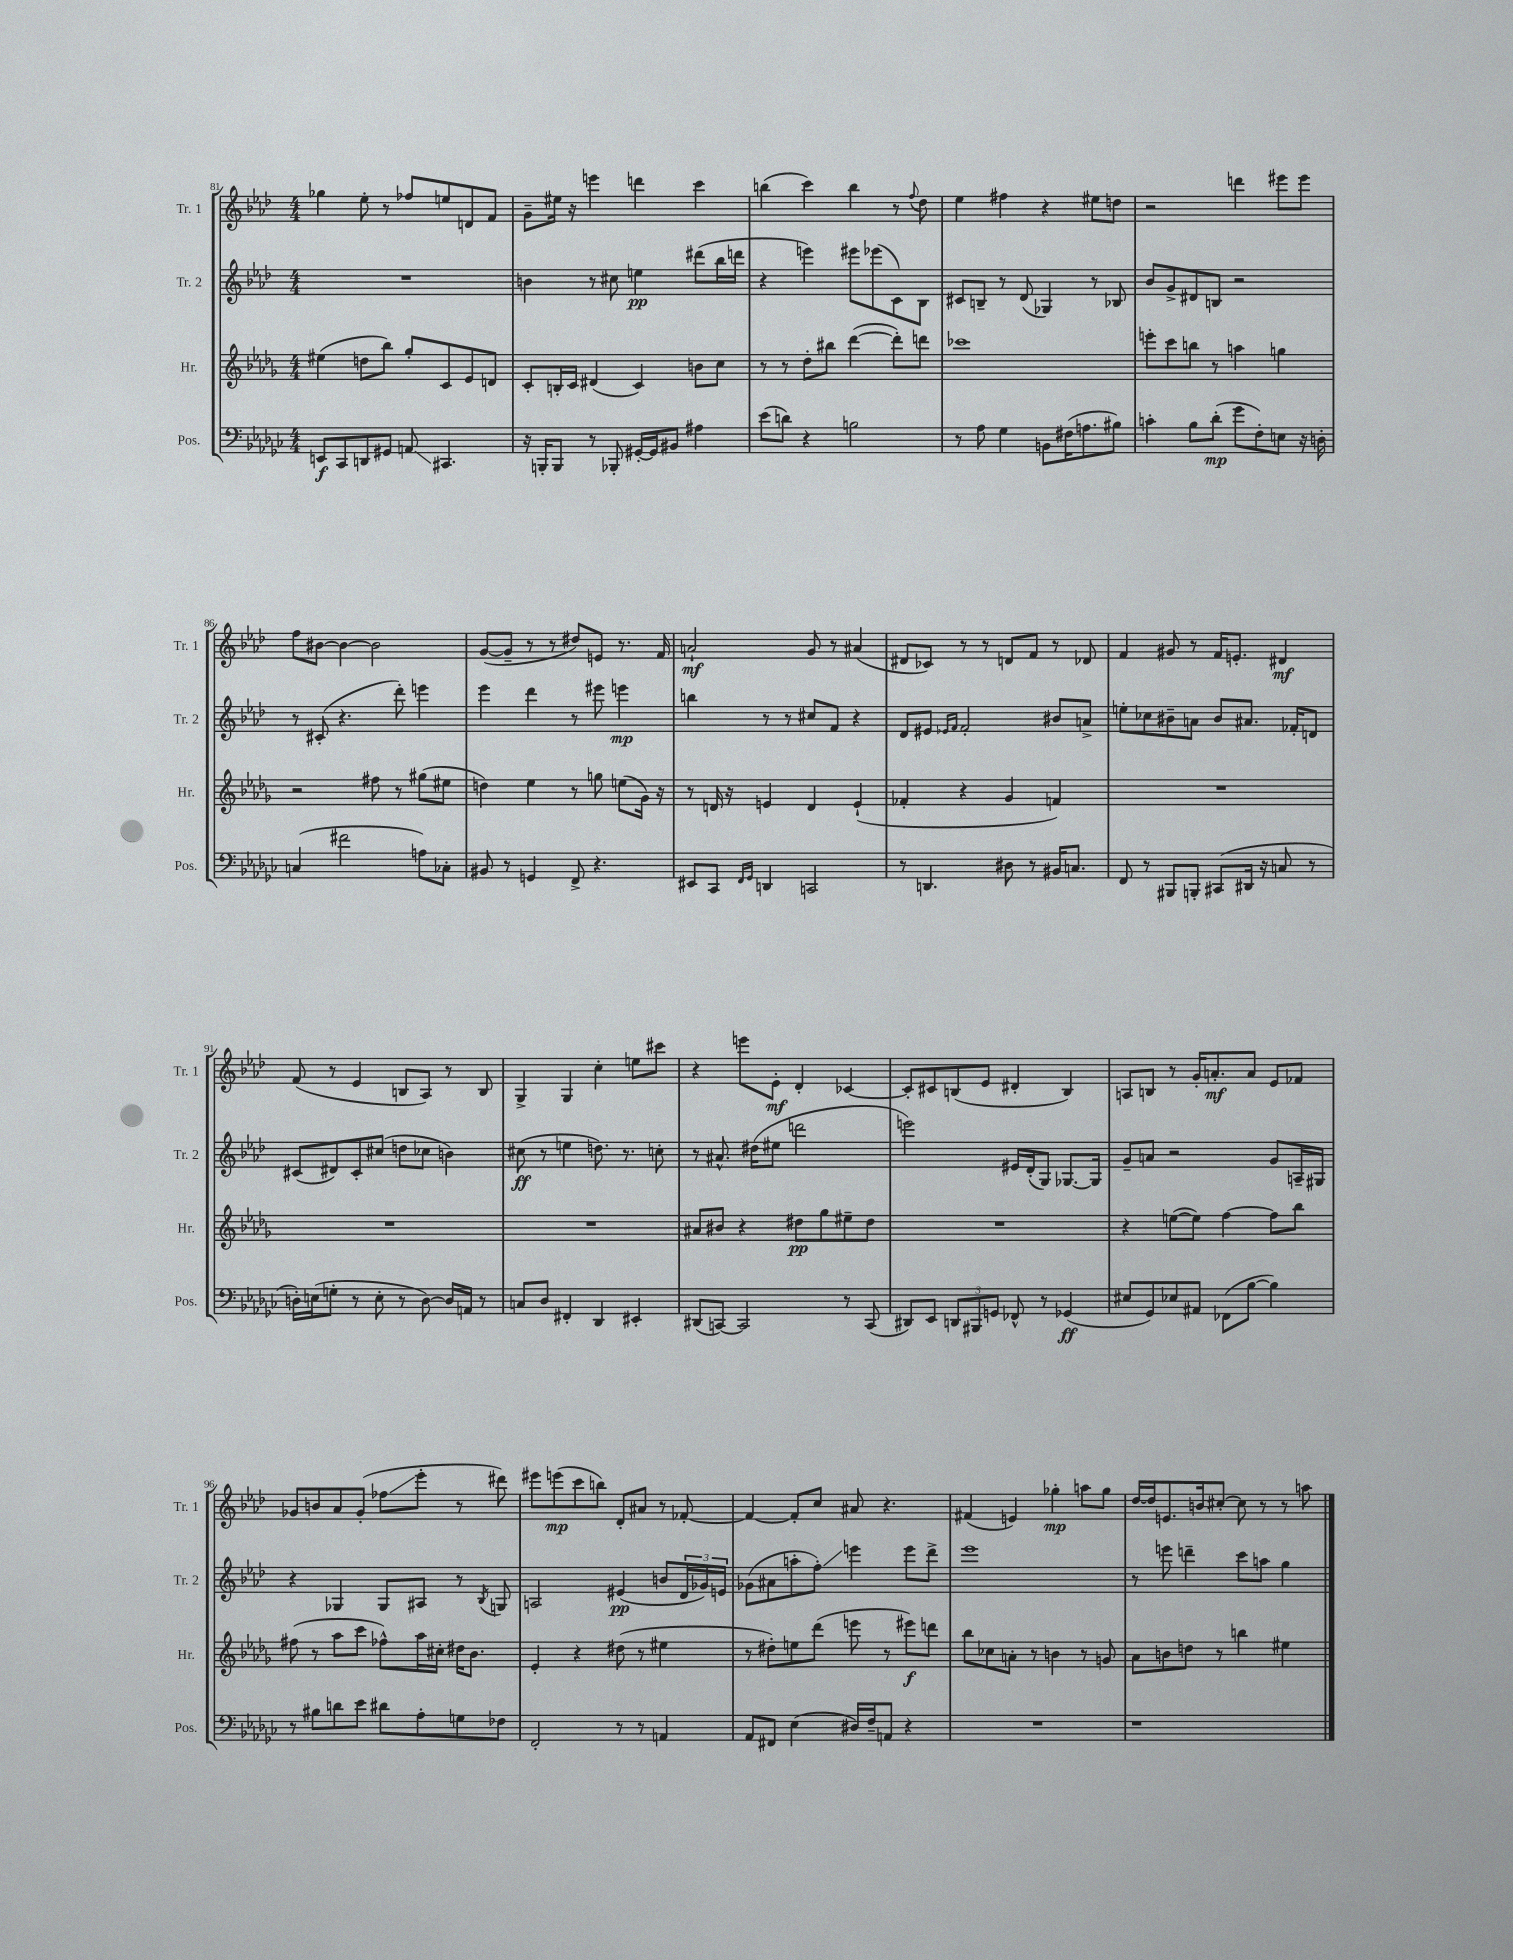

**kern	**kern	**kern	**kern
*staff4	*staff3	*staff2	*staff1
*clefF4	*clefG2	*clefG2	*clefG2
*k[b-e-a-d-g-c-]	*k[b-e-a-d-g-]	*k[b-e-a-d-]	*k[b-e-a-d-]
*M4/4	*M4/4	*M4/4	*M4/4
8EE/L	(4ee#\	1r	4gg-\
8CC-/	.	.	.
8DD/	8dd\L	.	8ee-'\
8GG#/J	8bb-\J)	.	8r
8AA/	8gg-'/L	.	8ff-/L
4.CC#/	8c/	.	8ee/
.	8e-/	.	8d/
.	8d/J	.	8f/J
=	=	=	=
16r	8c'/L	4b\	8g~\L
16BBB'/LK	.	.	.
8BBB/J	16B'/L	.	16ee#\Jk
.	16c/JJ	.	16r
8r	(4d#/	8r	4eee\
8BBB-'/	.	8cc#\	.
[16GG#'/LL	4c/)	4ee\	4ddd\
16GG#/]J	.	.	.
8BB#/J	.	.	.
4A#\	8b\L	(8ddd#\L	4ccc\
.	8cc\J	16bb-\L	.
.	.	16ddd\JJ	.
=	=	=	=
(8e-\L	8r	4r	(4bb\
8d\J)	8r	.	.
4r	8dd-'\L	4eee\)	4ccc\)
.	8bb#\J	.	.
2B\	([4ddd-\	8eee#\L	4bb\
.	.	(8eee-\	.
.	8ddd-'\]L)	8c\)	8r
.	.	.	8qqff/
.	8ddd\J	8B-\J	8dd-\
=	=	=	=
8r	1ccc-	8c#/L	4ee-\
8A-\	.	8B~/J	.
4G-\	.	8r	4ff#\
.	.	(8d-/	.
8BB\L	.	4G-/)	4r
(16F#\K	.	.	.
8.A\	.	.	.
.	.	8r	8ee#\L
8B#\J)	.	8B-/	8dd\J
=	=	=	=
4c'\	8eee'\L	8b-/L	2r
.	8ccc\	8g^/	.
8B-\L	8bb\J	8d#/	.
(8d-'\J	8r	8B/J	.
8g-\L	4aa\	2r	4ddd\
8F'\)	.	.	.
8E\J	4gg\	.	8eee#\L
16r	.	.	8eee#\J
16D'\	.	.	.
=	=	=	=
(4C/	2r	8r	8ff\L
.	.	(8c#'/	[8b#\J
2f#\	.	4.r	4b#\_
.	8ff#\	.	2b#\]
.	8r	8ddd-'\)	.
8A\L)	(8gg#\L	4eee\	.
8C-'\J	8ee#\J	.	.
=	=	=	=
8BB#/	4dd\)	4eee-\	([8g/L
8r	.	.	8g~/]J
4GG/	4ee-\	4ddd-\	8r
.	.	.	8r
8FF^/	8r	8r	8dd#/L)
4.r	8gg\	8eee#\	8e/J
.	(8ee\L	4eee\	8.r
.	16g-\Jk)	.	.
.	16r	.	16f/
=	=	=	=
8EE#/L	8r	4bb\	2a`/
8CC-/J	16d/	.	.
.	16r	.	.
16qqFF/LL	.	.	.
16qqGG-/JJ	.	.	.
4DD/	4e/	8r	.
.	.	8r	.
2CC/	4d/	8cc#/L	8g/
.	.	8f/J	8r
.	(4e`/	4r	(4a#/
=	=	=	=
8r	4f-'/	8d-/L	8d#/L
4.DD/	.	8e#/J	8c-/J)
.	.	16qqe-/LL	.
.	.	16qqf/JJ	.
.	4r	2f'/	8r
.	.	.	8r
8D#\	4g-/	.	8d/L
8r	.	.	8f/J
16BB#/LK	4f/)	8b#/L	8r
8.C/J	.	.	.
.	.	8a^/J	8d-/
=	=	=	=
8FF/	1r	8ee'\L	4f/
8r	.	8cc-\	.
8BBB#/L	.	8b#~\	8g#/
8BBB'/J	.	8a\J	8r
(8CC#/L	.	8b#/L	16f/LK
.	.	.	8.e'/J
16DD#/Jk	.	8.a#/J	.
16r	.	.	.
8C/	.	.	4d#/
.	.	16f-'/LK	.
8r	.	8d/J	.
=	=	=	=
16D'\LL)	1r	(8c#/L	(8f/
(16E\J	.	.	.
8G'\J	.	8d#/)	8r
8r	.	8c#'/	4e-/
8E'\	.	(8cc#/J	.
8r	.	8dd\L	8B/L
[8D\)	.	8cc-\J	8A-/J)
16D/]LL	.	4b\)	8r
16AA/JJ	.	.	.
8r	.	.	8B/
=	=	=	=
8C/L	1r	(8cc#\	4G^/
8D-/J	.	8r	.
4FF#'/	.	4ee\	4G/
4DD-/	.	8.dd\)	4cc'\
.	.	8.r	.
4EE#'/	.	.	8ee\L
.	.	8cc'\	8ccc#\J
=	=	=	=
(8DD#/L	8a#/L	8r	4r
[8CC/J)	8b#/J	8.a#^^/	.
2CC/]	4r	.	8eee\L
.	.	(16dd#\LK	.
.	.	8ee#\J	8e-'\J
.	8dd#\L	2ddd\	4d-'/
.	8gg-\	.	.
8r	8ee#~\	.	[4c-/
(8CC/	8dd#\J	.	.
=	=	=	=
8DD#/L)	1r	2eee\)	8c-'/]L
8EE-/J	.	.	8c#/
12DD/L	.	.	(8B/
12BBB#/	.	.	.
.	.	.	8e-/J
12GG/J	.	.	.
8FF-^^/	.	16e#/LL	4d#'/
.	.	(16d-'/J	.
8r	.	8G/J)	.
(4GG-/	.	[8.G-/L	4B/)
.	.	16G-/]Jk	.
=	=	=	=
8E#/L	4r	8g~/L	8A/L
8GG-/)	.	8a/J	8B/J
8E-/	([8ee\L	2r	8r
8AA#/J	8ee\]J)	.	16g'/LK
.	.	.	8.a'/
(8FF-\L	[4ff\	.	.
[8B-\J	.	.	8a/J
4B-\])	8ff\]L	8g/L	8e-/L
.	8bb-\J	16A~/L	8f-/J
.	.	16G#/JJ	.
=	=	=	=
8r	(8ff#\	4r	8g-/L
8B#\L	8r	.	8b/
8d\	8aa-\L	4G-/	8a-/
8e-\J	8ccc\J	.	(8g-'/J
8d#\L	8ff-^^\L)	8G-/L	8ff-\L
8A-'\	16aa-\L	8A#/J	8eee-'\J
.	16cc#'\JJ	.	.
8G\	16dd#\LK	8r	8r
.	8.b-\J	.	.
.	.	8qB-/	.
8F-\J	.	8G/	8ddd#\)
=	=	=	=
2FF'/	4e-'/	2A/	8eee#\L
.	.	.	(8eee\
.	4r	.	8ccc\
.	.	.	8bb\J)
8r	(8dd#\	(4e#/	8d-'/L
8r	8r	.	8a#/J
4AA/	4ee#\	8b/L	8r
.	.	24d-/L	[8f-'/
.	.	24g-/)	.
.	.	24e/JJ	.
=	=	=	=
8AA-/L	8r	(8g-\L	4f-/_
8FF#/J	8dd#'\L)	8a#\	.
(4E-\	8ee\	8aa'\	8f-'/]L
.	(8ddd-\J	8ff'\J)	8cc/J
16D#/LL)	8eee\	4eee\	8a#/
16F~/J	.	.	.
8AA/J	8r	.	4.r
4r	8eee#\L)	8eee\L	.
.	8ddd\J	8ddd-^\J	.
=	=	=	=
1r	8bb-\L	1eee-	(4f#/
.	8cc-\	.	.
.	8a'\J	.	4e/)
.	8r	.	.
.	4b\	.	4gg-'\
.	8r	.	8aa\L
.	8g/	.	8gg-\J
=	=	=	=
1r	8a-\L	8r	[16dd-/LL
.	.	.	16dd-/]J
.	8b\	8eee\	8.e/
.	8dd\J	4ddd~\	.
.	.	.	16b/k
.	8r	.	[8cc#'/J
.	4bb\	8ccc\L	8cc#\]
.	.	8aa\J	8r
.	4ee#\	4gg\	8r
.	.	.	8aa\
==	==	==	==
*-	*-	*-	*-
